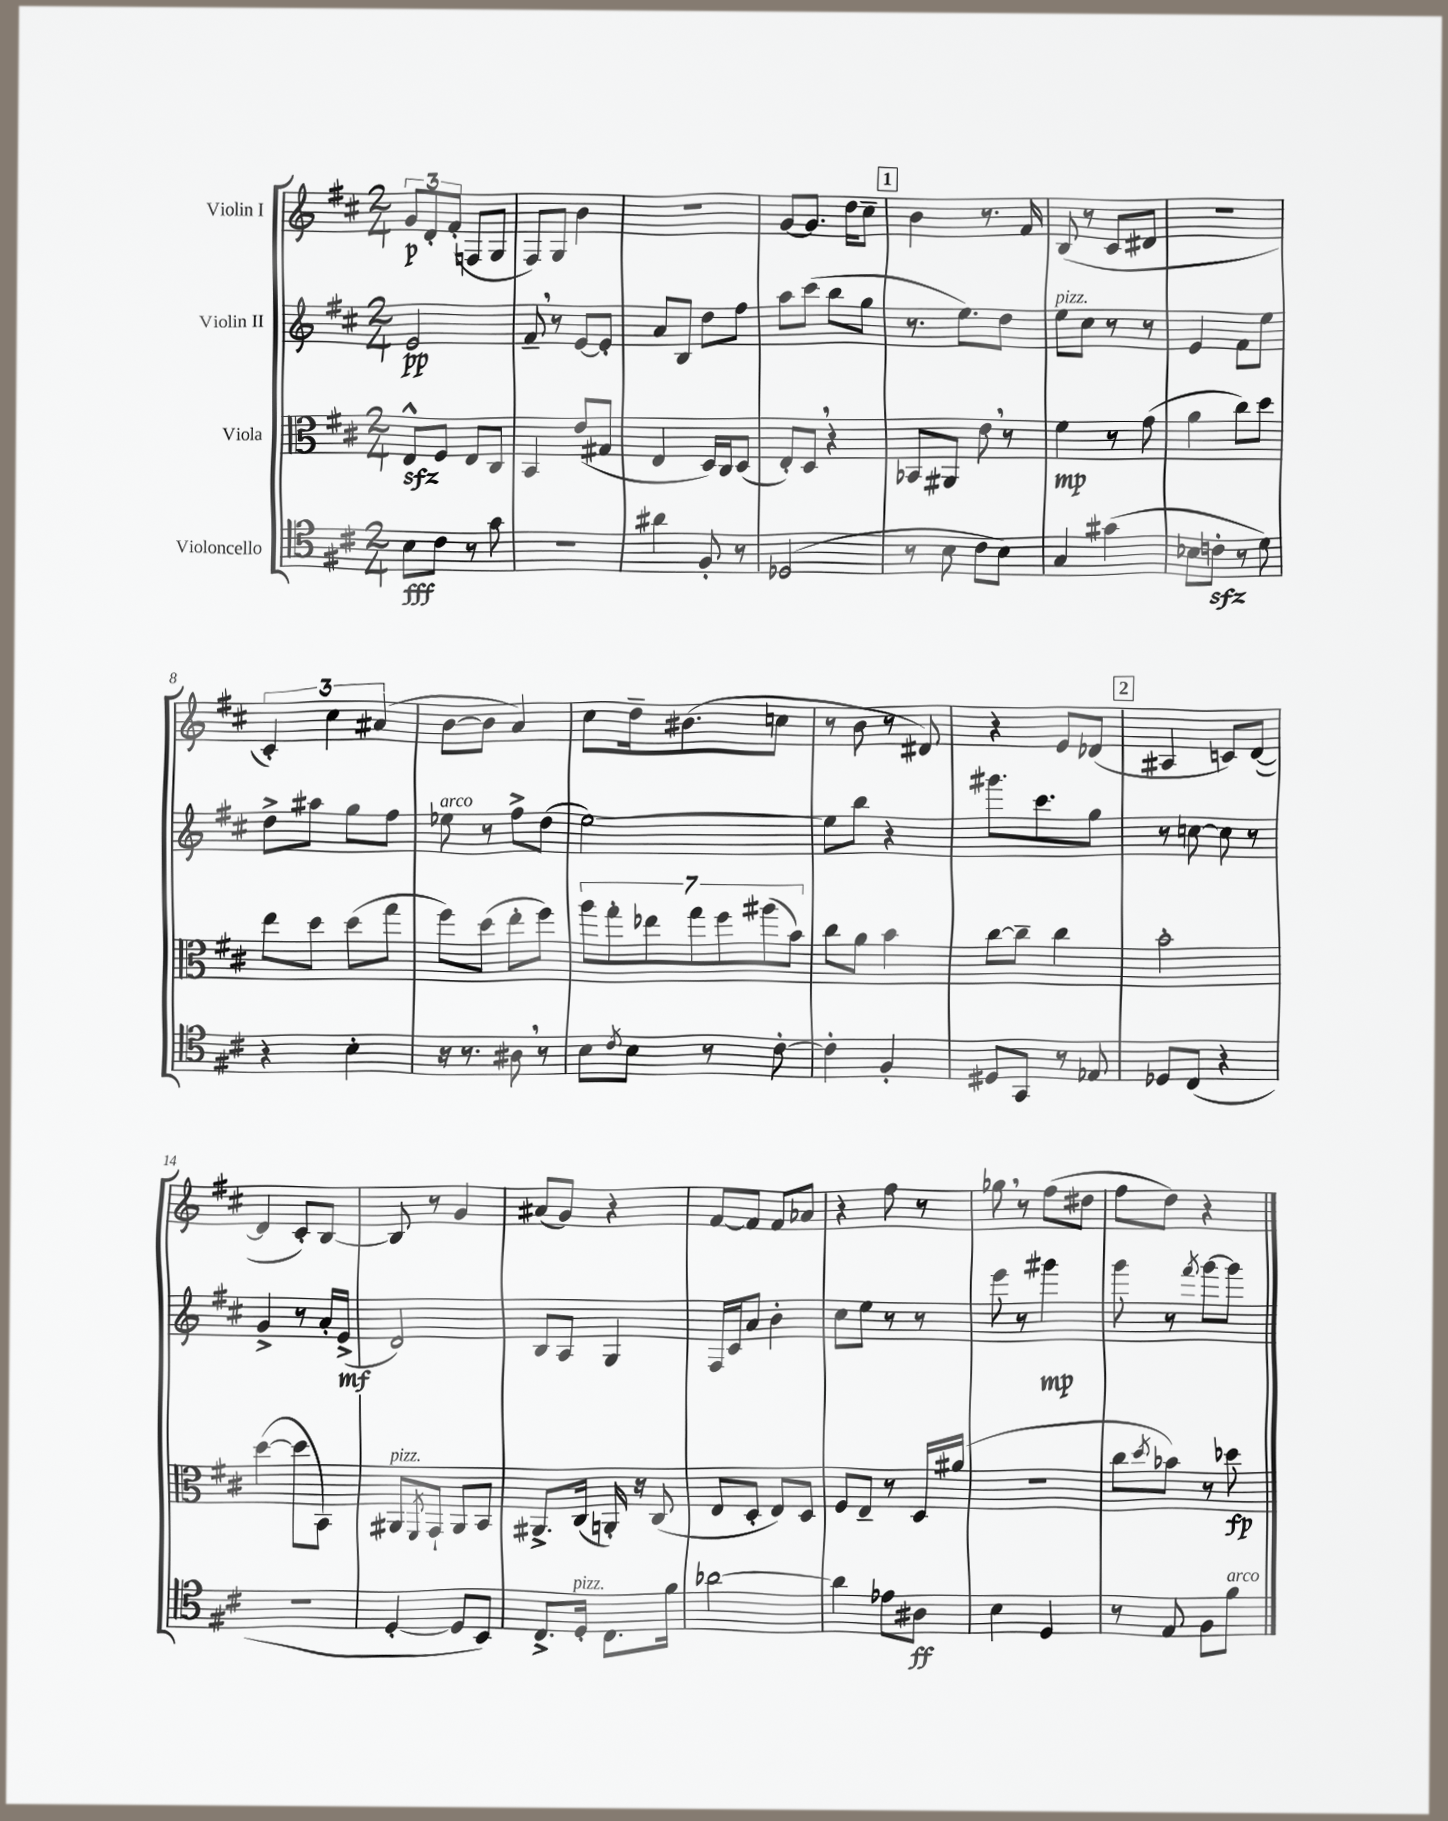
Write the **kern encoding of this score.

**kern	**dynam	**kern	**dynam	**kern	**dynam	**kern	**dynam
*part4	*part4	*part3	*part3	*part2	*part2	*part1	*part1
*staff4	*staff4	*staff3	*staff3	*staff2	*staff2	*staff1	*staff1
*I"Violoncello	*	*I"Viola	*	*I"Violin II	*	*I"Violin I	*
*clefC4	*	*clefC3	*	*clefG2	*	*clefG2	*
*k[f#c#]	*	*k[f#c#]	*	*k[f#c#]	*	*k[f#c#]	*
*M2/4	*	*M2/4	*	*M2/4	*	*M2/4	*
=1	=1	=1	=1	=1	=1	=1	=1
8B\L	fff	8Ezz^^/L	.	2e/	pp	12g/L	p
.	.	.	.	.	.	12d'/	.
8c#\J	.	8F#/J	.	.	.	.	.
.	.	.	.	.	.	(12f#'/J	.
8r	.	8E/L	.	.	.	8Fn/L	.
8g\	.	8C#/J	.	.	.	8G/J	.
=2	=2	=2	=2	=2	=2	=2	=2
2r	.	4BB/	.	8f#~,/	.	8F#/L)	.
.	.	.	.	8r	.	8G/J	.
.	.	(8e/L	.	[8e/L	.	4b\	.
.	.	8G#X/J	.	8e'/J]	.	.	.
=3	=3	=3	=3	=3	=3	=3	=3
4a#X\	.	4E/	.	8a/L	.	2r	.
.	.	.	.	8B/J	.	.	.
8F#'/	.	16D/LL)	.	8dd\L	.	.	.
.	.	16C#/J	.	.	.	.	.
8r	.	(8D/J	.	8ff#\J	.	.	.
=4	=4	=4	=4	=4	=4	=4	=4
(2D-X/	.	8E'/L)	.	8aa\L	.	[8g/L	.
.	.	8D,/J	.	(8ccc#\J	.	8.g/J]	.
.	.	4r	.	8bb\L	.	.	.
.	.	.	.	.	.	16dd\KL	.
.	.	.	.	8gg\J	.	8cc#~\J	.
!!LO:REH:place=s1:t=1
=5	=5	=5	=5	=5	=5	=5	=5
8r	.	8BB-X/L	.	8.r	.	4b\	.
8B\	.	8AA#X/J	.	.	.	.	.
.	.	.	.	8.ee\L)	.	.	.
8c#\L	.	8e,\	.	.	.	8.r	.
8B\J)	.	8r	.	8dd\J	.	.	.
.	.	.	.	.	.	16f#/	.
=6	=6	=6	=6	=6	=6	=6	=6
!	!	!	!	!LO:TX:a:i:t=pizz.	!	!	!
4G/	.	4f#\	mp	8ee\L	.	(8B/	.
.	.	.	.	8cc#\J	.	8r	.
(4g#X\	.	8r	.	8r	.	8c#/L	.
.	.	(8g\	.	8r	.	8d#X/J	.
=7	=7	=7	=7	=7	=7	=7	=7
8B-X\L	.	4a\	.	4e/	.	2r	.
8cnzz'\J	.	.	.	.	.	.	.
8r	.	8cc#\L)	.	8f#\L	.	.	.
8d\)	.	8dd\J	.	8ee\J	.	.	.
!!LO:LB:g=z
=8	=8	=8	=8	=8	=8	=8	=8
4r	.	8ee\L	.	8dd^\L	.	6c#'/)	.
.	.	8dd\J	.	8aa#X\J	.	.	.
.	.	.	.	.	.	6cc#\	.
4B'\	.	(8dd\L	.	8gg\L	.	.	.
.	.	.	.	.	.	(6a#X/	.
.	.	8gg\J	.	8ff#\J	.	.	.
=9	=9	=9	=9	=9	=9	=9	=9
!	!	!	!	!LO:TX:a:i:t=arco	!	!	!
16r	.	8ff#\L)	.	8ee-X\	.	[8b\L	.
8.r	.	.	.	.	.	.	.
.	.	(8dd\J	.	8r	.	8b\J]	.
8A#X,\	.	8ee'\L	.	8ff#^\L	.	4a/)	.
8r	.	8ff#\J)	.	(8dd\J	.	.	.
=10	=10	=10	=10	=10	=10	=10	=10
8B\L	.	14aa\L	.	[2ee\)	.	8cc#\L	.
.	.	14gg'\	.	.	.	.	.
8qc#/	.	.	.	.	.	.	.
8B\J	.	.	.	.	.	16dd~\k	.
.	.	14ee-X\	.	.	.	.	.
.	.	.	.	.	.	(8.b#X\	.
.	.	14gg\	.	.	.	.	.
8r	.	.	.	.	.	.	.
.	.	14ff#\	.	.	.	.	.
.	.	(14aa#X\	.	.	.	.	.
[8c#'\	.	.	.	.	.	8ccn\J	.
.	.	14b\J)	.	.	.	.	.
=11	=11	=11	=11	=11	=11	=11	=11
4c#'\]	.	8cc#\L	.	8ee\L]	.	8r	.
.	.	8a\J	.	8bb\J	.	8b\	.
4F#'/	.	4b\	.	4r	.	8r	.
.	.	.	.	.	.	8d#X/)	.
=12	=12	=12	=12	=12	=12	=12	=12
8D#X/L	.	[8cc#\L	.	8.ggg#X\L	.	4r	.
8GG/J	.	8cc#~\J]	.	.	.	.	.
.	.	.	.	8.ccc#\	.	.	.
8r	.	4cc#\	.	.	.	8e/L	.
8E-X/	.	.	.	8gg\J	.	(8d-X/J	.
!!LO:REH:place=s1:t=2
=13	=13	=13	=13	=13	=13	=13	=13
8D-X/L	.	2b'\	.	8r	.	4A#X/	.
(8C#/J	.	.	.	[8ccn\	.	.	.
4r	.	.	.	8cc\]	.	8cn/L)	.
.	.	.	.	8r	.	([8d/J	.
!!LO:LB:g=z
=14	=14	=14	=14	=14	=14	=14	=14
2r	.	([4dd\	.	4g^/	.	4d/]	.
.	.	8dd\L]	.	8r	.	8c#'/L)	.
.	.	8BB\J)	.	16a'/LL	.	[8B/J	.
.	.	.	.	(16e^/JJ	mf	.	.
=15	=15	=15	=15	=15	=15	=15	=15
!	!	!LO:TX:a:i:t=pizz.	!	!	!	!	!
[4D'/	.	8AA#X/L	.	2d/)	.	8B/]	.
.	.	8qFF#/	.	.	.	.	.
.	.	8GG`/J	.	.	.	8r	.
8D/L]	.	8AA#/L	.	.	.	4g/	.
8BB/J)	.	8BB/J	.	.	.	.	.
=16	=16	=16	=16	=16	=16	=16	=16
8.C#^/L	.	8.AA#X^/L	.	8B/L	.	(8a#X/L	.
.	.	.	.	8A/J	.	8g/J)	.
!LO:TX:a:i:t=pizz.	!	!	!	!	!	!	!
16D'/Jk	.	(16C#/Jk	.	.	.	.	.
8.C#\L	.	16AAn'/)	.	4G/	.	4r	.
.	.	16r	.	.	.	.	.
.	.	(8C#/	.	.	.	.	.
16f#\Jk	.	.	.	.	.	.	.
=17	=17	=17	=17	=17	=17	=17	=17
[2a-X\	.	8E/L	.	16F#/LL	.	[8f#/L	.
.	.	.	.	16c#/J	.	.	.
.	.	8D'/J	.	8a/J	.	8f#/J]	.
.	.	8E/L)	.	4b'\	.	8f#/L	.
.	.	8D/J	.	.	.	8a-X/J	.
=18	=18	=18	=18	=18	=18	=18	=18
4a-\]	.	8F#/L	.	8cc#\L	.	4r	.
.	.	8E~/J	.	8ee\J	.	.	.
8e-X\L	.	8r	.	8r	.	8ff#\	.
8A#X\J	ff	16D/LL	.	8r	.	8r	.
.	.	(16a#X/JJ	.	.	.	.	.
=19	=19	=19	=19	=19	=19	=19	=19
4B\	.	2r	.	8eee\	.	8gg-X,\	.
.	.	.	.	8r	.	8r	.
4D/	.	.	.	4ggg#X\	mp	(8ff#\L	.
.	.	.	.	.	.	8dd#X\J	.
=20	=20	=20	=20	=20	=20	=20	=20
8r	.	8cc#\L	.	8ggg\	.	8ff#\L	.
.	.	8qdd/	.	.	.	.	.
8E/	.	8b-X\J)	.	8r	.	8dd\J)	.
.	.	.	.	8qfff#/	.	.	.
8F#\L	.	8r	.	[8ggg\L	.	4r	.
!LO:TX:a:i:t=arco	!	!	!	!	!	!	!
8f#\J	.	8dd-X\	fp	8ggg\J]	.	.	.
==	==	==	==	==	==	==	==
*-	*-	*-	*-	*-	*-	*-	*-
